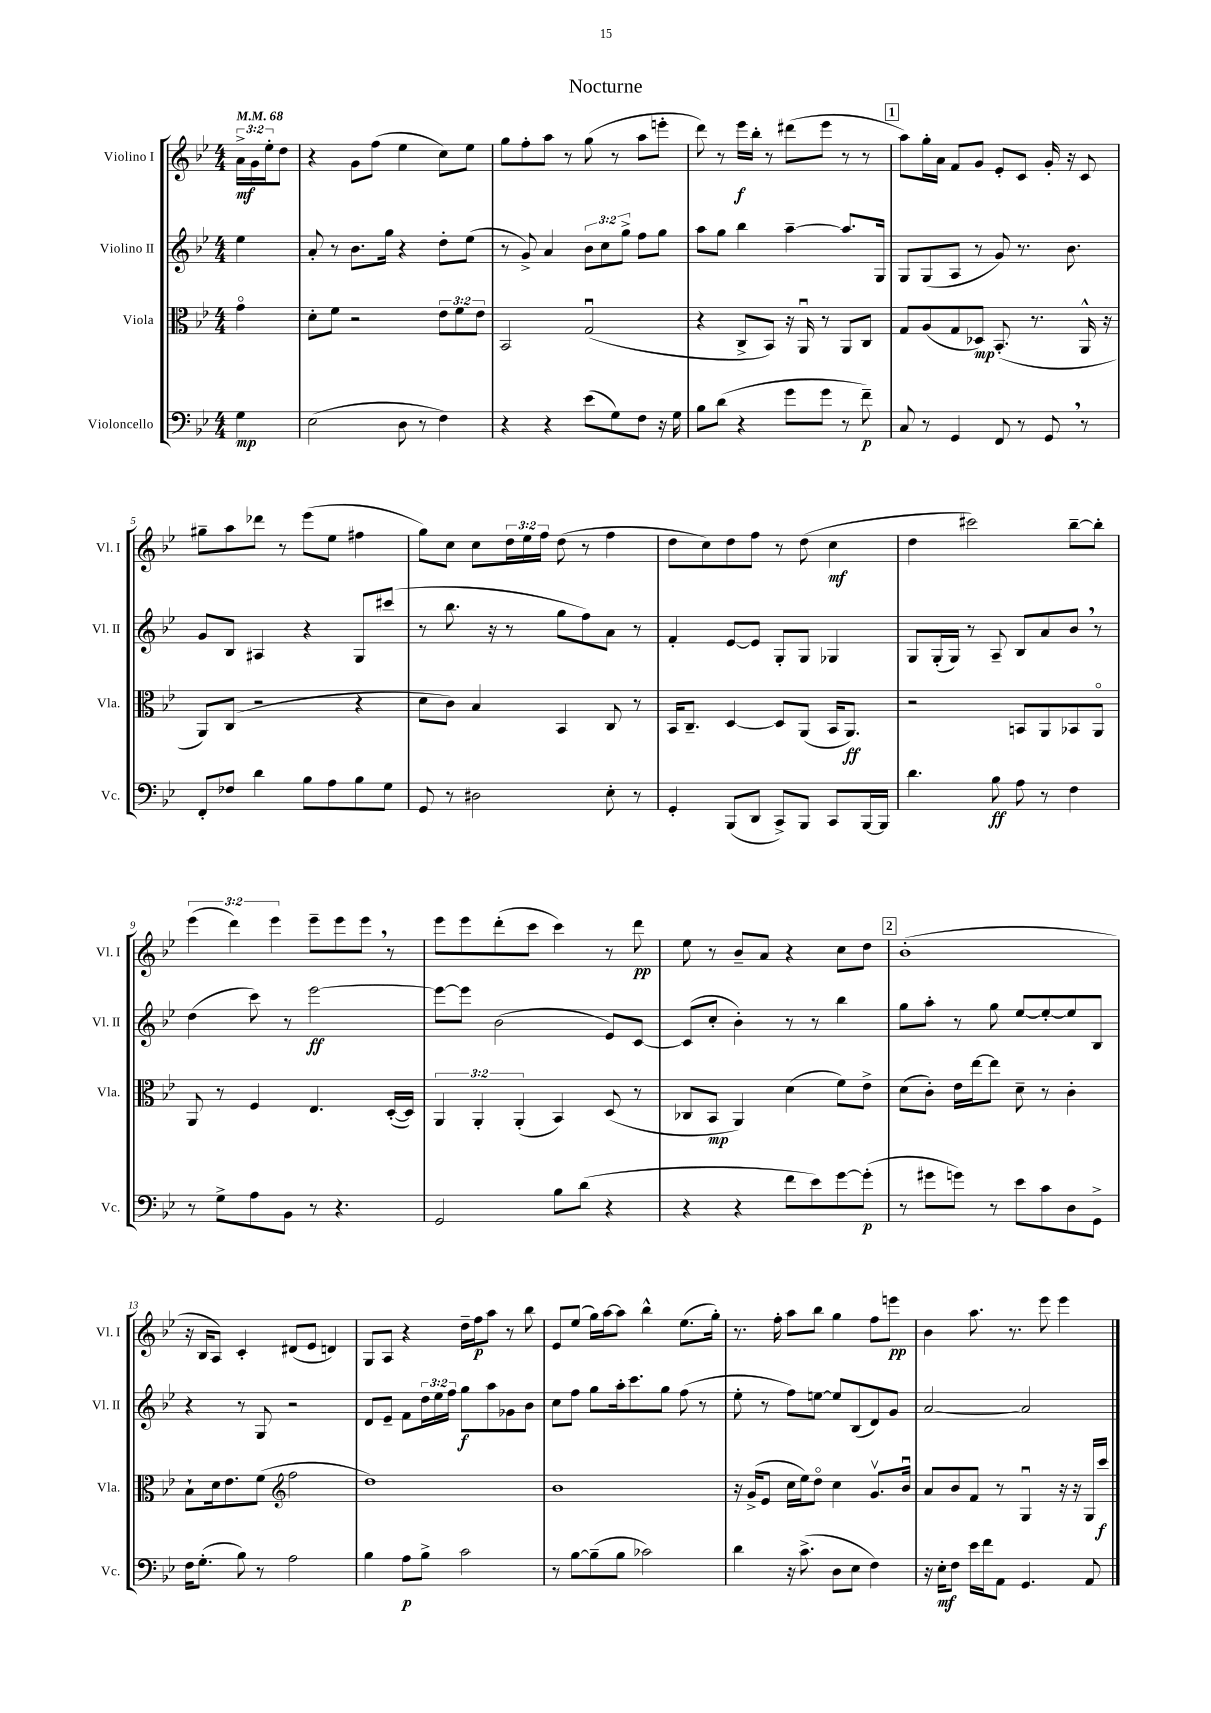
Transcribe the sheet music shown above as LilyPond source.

\header { title = "Nocturne" }
<<
\new StaffGroup <<
\new Staff = "s0" \with { instrumentName = "Violino I" shortInstrumentName = "Vl. I" } {
    \clef treble \key bes \major \numericTimeSignature \time 4/4 \override Staff.TupletNumber.text = #tuplet-number::calc-fraction-text \partial 4 \tempo 4 = 68
    \tuplet 3/2 { a'16->\mf g'16 ees''16-. } d''8 |
    r4 g'8 f''8( ees''4 c''8) ees''8 |
    g''8 f''8-. a''8 r8 g''8( r8 a''8 e'''8-. |
    d'''8) r8 ees'''16\f bes''16-. r8 dis'''8( ees'''8 r8 r8 |
    \mark \markup { \box "1" } a''8) g''16-. a'16 f'8 g'8 ees'8-. c'8 g'16-. r16 c'8 |
    gis''8-- a''8 des'''8 r8 ees'''8( ees''8 fis''4 |
    g''8) c''8 c''8 \tuplet 3/2 { d''16 ees''16 f''16 } d''8( r8 f''4 |
    d''8 c''8) d''8 f''8 r8 d''8( c''4\mf |
    d''4 cis'''2) bes''8~-- bes''8-. |
    \tuplet 3/2 { ees'''4( d'''4) ees'''4 } ees'''8-- ees'''8 ees'''8 \breathe r8 |
    ees'''8 ees'''8 d'''8-.( c'''8 c'''4) r8 d'''8\pp |
    ees''8 r8 bes'8-- a'8 r4 c''8 d''8 |
    \mark \markup { \box "2" } bes'1-.( |
    r16 bes16 a8) c'4-. dis'8( ees'8 d'4) |
    g8 a8 r4 d''16-- f''16\p a''8 r8 bes''8 |
    ees'8 ees''8( g''16) a''16~ a''8 bes''4-^ ees''8.( g''16-.) |
    r8. f''16-. a''8 bes''8 g''4 f''8 e'''8\pp |
    bes'4 a''8. r8. ees'''8 ees'''4 \bar "|." |
}
\new Staff = "s1" \with { instrumentName = "Violino II" shortInstrumentName = "Vl. II" } {
    \clef treble \key bes \major \numericTimeSignature \time 4/4 \override Staff.TupletNumber.text = #tuplet-number::calc-fraction-text \partial 4
    ees''4 |
    a'8-. r8 bes'8. g''16 r4 d''8-. ees''8( |
    r8 g'8->) a'4 \tuplet 3/2 { bes'8 c''8 g''8-> } f''8 g''8 |
    a''8 g''8 bes''4 a''4~-- a''8. g16 |
    \mark \markup { \box "1" } g8 g8( a8 r8 g'8) r8. bes'8. |
    g'8 bes8 ais4 r4 g8 cis'''8( |
    r8 bes''8. r16 r8 g''8 f''8) a'8 r8 |
    f'4-. ees'8~ ees'8 g8-. g8 ges4 |
    g8 g16-.( g16) r8 a8-- bes8 a'8 bes'8 \breathe r8 |
    d''4( c'''8) r8 ees'''2~\ff |
    ees'''8~ ees'''8 bes'2( ees'8) c'8~ |
    c'8( c''8-. bes'4-.) r8 r8 bes''4 |
    \mark \markup { \box "2" } g''8 a''8-. r8 g''8 ees''8~ ees''8~-. ees''8 bes8 |
    r4 r8 g8 r2 |
    d'8 ees'8-- f'8 \tuplet 3/2 { d''16 ees''16 f''16 } g''8\f a''8 ges'8 bes'8 |
    c''8 f''8 g''8 a''16-. c'''8. g''8 f''8( r8 |
    ees''8-. r8 f''8) e''8~ e''8 bes8( d'8) g'8 |
    a'2~ a'2 \bar "|." |
}
\new Staff = "s2" \with { instrumentName = "Viola" shortInstrumentName = "Vla." } {
    \clef alto \key bes \major \numericTimeSignature \time 4/4 \override Staff.TupletNumber.text = #tuplet-number::calc-fraction-text \partial 4
    g'4\flageolet |
    d'8-. f'8 r2 \tuplet 3/2 { ees'8 f'8 ees'8 } |
    bes,2 g2\downbow( |
    r4 c8-> bes,8) r16 a,16\downbow r8 a,8 c8 |
    \mark \markup { \box "1" } g8 a8( g8 des8\mp) bes,8.-.( r8. a,16-^ r16 |
    a,8) c8( r2 r4 |
    d'8 c'8) bes4 bes,4 c8 r8 |
    bes,16 c8.-- d4~ d8 a,8( bes,16 a,8.\ff) |
    r2 b,8 a,8 bes,8 a,8\flageolet |
    a,8 r8 f4 ees4. d16~-.( d16) |
    \tuplet 3/2 { a,4 a,4-. a,4-.( } bes,4) d8( r8 |
    ces8 bes,8\mp a,4) d'4( f'8) ees'8-> |
    \mark \markup { \box "2" } d'8( c'8-.) ees'16 ees''16~ ees''8 d'8-- r8 c'4-. |
    bes8-! d'16 ees'8. f'8( \clef treble f''2 |
    d''1) |
    bes'1 |
    r16 g'16->( ees'8 c''16 ees''16) d''8\flageolet c''4 g'8.\upbow bes'16\downbow |
    a'8 bes'8 f'8 r8 g4\downbow r16 r16 g16 c'''16\f \bar "|." |
}
\new Staff = "s3" \with { instrumentName = "Violoncello" shortInstrumentName = "Vc." } {
    \clef bass \key bes \major \numericTimeSignature \time 4/4 \partial 4
    g4\mp |
    ees2( d8 r8 f4) |
    r4 r4 ees'8( g8) f8 r16 g16 |
    bes8 d'8( r4 g'8 g'8 r8 f'8--\p) |
    \mark \markup { \box "1" } c8 r8 g,4 f,8 r8 g,8 \breathe r8 |
    f,8-. fes8 d'4 bes8 a8 bes8 g8 |
    g,8 r8 dis2 ees8-. r8 |
    g,4-. bes,,8( d,8 c,8->) bes,,8 c,8 bes,,16~ bes,,16 |
    d'4. bes8\ff a8 r8 f4 |
    r8 g8-> a8 bes,8 r8 r4. |
    g,2 bes8 d'8( r4 |
    r4 r4 f'8 ees'8) g'8~ g'8-.\p( |
    \mark \markup { \box "2" } r8 gis'8 g'8) r8 ees'8 c'8 d8 g,8-> |
    f16 g8.-.( bes8) r8 a2 |
    bes4 a8\p bes8-> c'2 |
    r8 bes8~ bes8--( bes8 ces'2) |
    d'4 r16 c'8.->( d8 ees8 f4) |
    r16 ees16-.\mf f8 ees'16 f'16 a,8 g,4. a,8 \bar "|." |
}
>>
>>
